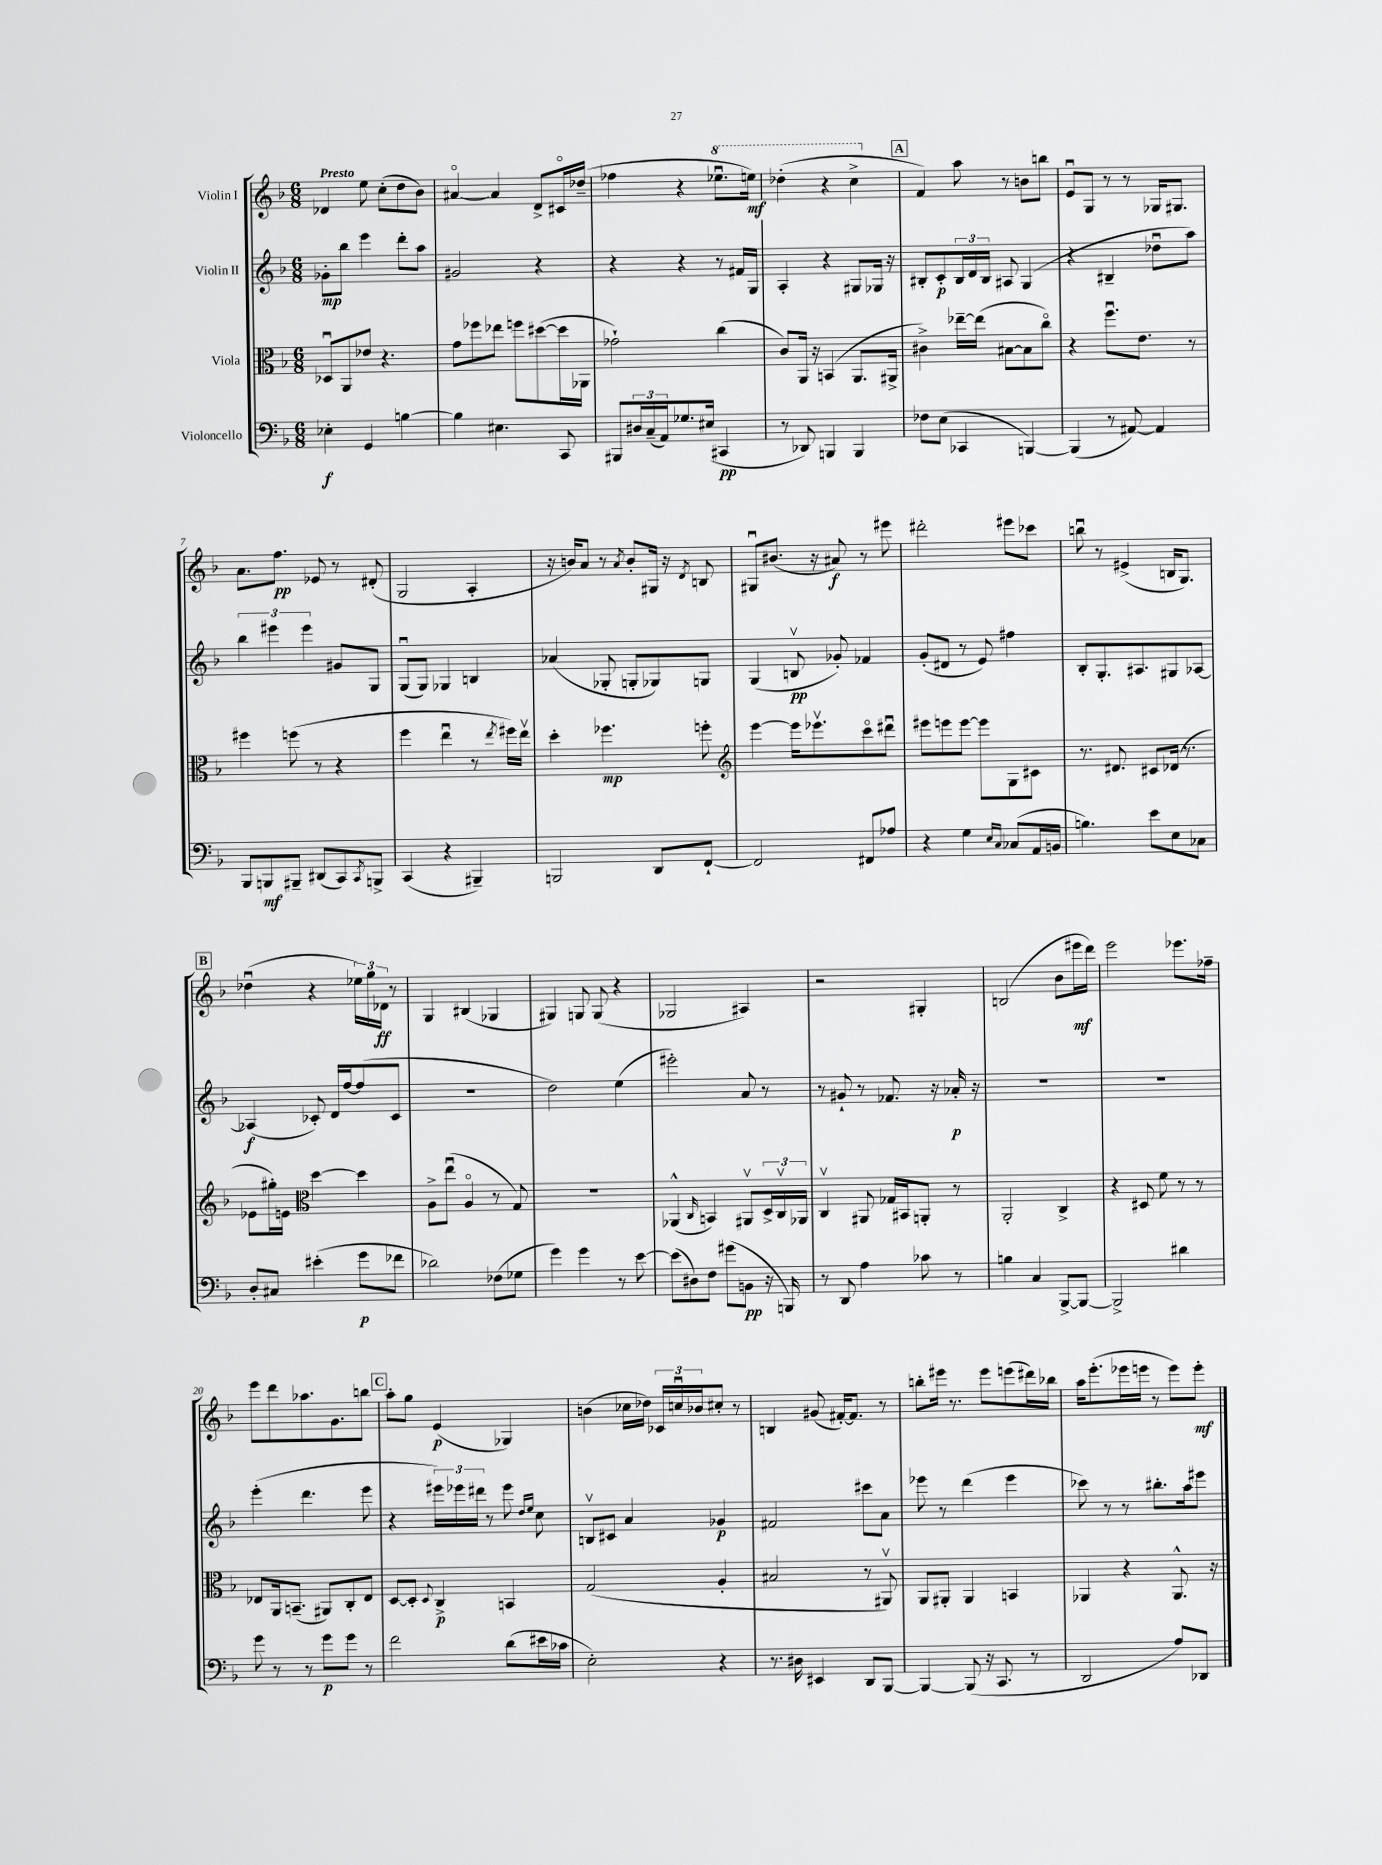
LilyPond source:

<<
\new StaffGroup <<
\new Staff = "s0" \with { instrumentName = "Violin I" } {
    \clef treble \key f \major \numericTimeSignature \time 6/8 \tempo "Presto"
    des'4 e''8 c''8-.( d''8 bes'8) |
    ais'4~\flageolet ais'4 d'8-> cis'16\flageolet des''16--( |
    fes''4 r4 \ottava #1 ees'''8.\downbow e'''16\mf) |
    des'''4-.( r4 c'''4-> \ottava #0 |
    \mark \markup { \box "A" } f'4) a''8 r8 b'8 b''8 |
    e'8\downbow g8 r8 r8 ges16 gis8. |
    a'8. f''8.\pp ees'8 r8 dis'8-.( |
    g2 a4-. |
    r16 b'16) a'8 r8 \acciaccatura { a'8 } b'8-. gis16 r16 \acciaccatura { d'8 } b8 |
    gis8\downbow bis'8.( r16 ais'8\f) r8 eis'''8 |
    dis'''2-. eis'''8 ces'''8 |
    b''8\downbow r8 eis'4->( b16 g8.) |
    \mark \markup { \box "B" } des''4\downbow( r4 \tuplet 3/2 { ees''16) g''16 des'16\ff } r8 |
    g4 bis4( ges4 |
    gis4) g8 g8( r4 |
    ges2 ais4) |
    r2 gis4-. |
    b2( bes'8 eis'''16\mf d'''16) |
    e'''2 ees'''8. fes''16-- |
    e'''8 d'''8 aes''8. g'8. b''8 |
    \mark \markup { \box "C" } a''8-. g''8 e'4\p( ges4) |
    b'4( ces''16 des''16) \tuplet 3/2 { ces'16 c''16\downbow bes'16 } cis''8-. r8 |
    b4 gis'8( fis'16~-.) fis'8. r8 |
    b''8-. eis'''16 r8. eis'''8 e'''8( dis'''16) bes''16 |
    a''16 e'''8.-.( ees'''16 e'''16 r8 e'''8) e'''8-.\mf \bar "|." |
}
\new Staff = "s1" \with { instrumentName = "Violin II" } {
    \clef treble \key f \major \numericTimeSignature \time 6/8
    ges'8-.\mp bes''8 e'''4 d'''8-. a''8 |
    gis'2 r4 |
    r4 r4 r8 fis'16 g16 |
    a4-. r4 gis8 ges16 r16 |
    \mark \markup { \box "A" } bis8-. c'8-.\p \tuplet 3/2 { bis16 d'16 bis16 } ais8 g4( |
    r4 bis4-- des''8\downbow a''8) |
    \tuplet 3/2 { bes''4 eis'''4 eis'''4 } gis'8 g8 |
    g8\downbow( g8) ges4 b4 |
    aes'4( ges8-. g8-. ges8) g8 |
    g4( b8\upbow\pp ges'8-.) fes'4 |
    g'8-.( dis'8 r8 e'8) fis''4 |
    bes8-. g8.-. ais8. gis8 aes8~ |
    \mark \markup { \box "B" } aes4\f( ces'8-.) d'16 f''16~ f''8( ces'8 |
    R2. |
    d''2) e''4( |
    eis'''2-.) a'8 r8 |
    r8 gis'8-! r8 fes'8. r16 aes'16-.\p r16 |
    R2. |
    R2. |
    e'''4-.( d'''4. e'''8 |
    \mark \markup { \box "C" } r4 \tuplet 3/2 { eis'''16) ees'''16 dis'''16 } r8 ees'''8 \grace { d''16 e''16 } c''8 |
    b8\upbow cis'8 a'4 ges'4\p |
    fis'2 cis'''8 a'8 |
    ees'''8 r8 d'''4( ees'''4 |
    ces'''8) r8 r8 bis''8.-. a''16 eis'''8 \bar "|." |
}
\new Staff = "s2" \with { instrumentName = "Viola" } {
    \clef alto \key f \major \numericTimeSignature \time 6/8
    des8\downbow a,8 ees'8 r4. |
    g'8 fes''8 ees''8 f''8 dis''8~( dis''16 aes,16 |
    ges'2-!) c''4( |
    c'8) a,16 r16 b,4( a,8. ais,16-> |
    \mark \markup { \box "A" } cis'4->) ees''16~-- ees''16( bis8~ bis8 c''8\flageolet) |
    r4 f''8.\downbow e'8. r8 |
    fis''4 f''8( r8 r4 |
    f''4 e''4\downbow r8 \acciaccatura { e''8 } fis''16) e''16\upbow |
    d''4-. fes''4.\mp f''8-. |
    \clef treble e'''4~ e'''16 ees'''8.\upbow c'''8\flageolet dis'''8\downbow |
    eis'''8 e'''8 e'''8~ e'''8 g8 cis'8 |
    r8. dis'8. cis'8 des'16( r8. |
    \mark \markup { \box "B" } ees'8 gis''16-.) e'16 \clef alto d''4~ d''4 |
    a8-> e''8\downbow( a4\flageolet r8 g8) |
    R2. |
    aes,4-^( \grace { c16 } b,4) ais,8\upbow \tuplet 3/2 { d16-> c16\upbow aes,16 } |
    c4\upbow ais,8 ges16 bis,16 a,8-. r8 |
    a,2-. c4-> |
    r4 dis8 f'8 r8 r8 |
    ees8 a,16 b,8.--( ais,8) c8-. ees8 |
    \mark \markup { \box "C" } d8~ d8-. \appoggiatura { d8 } c4->\p b,4 |
    g2( a4-. |
    bis2 r8 ais,8\upbow) |
    a,8 ais,8-. ais,4 b,4 |
    aes,4 r4 aes,8.-^ r16 \bar "|." |
}
\new Staff = "s3" \with { instrumentName = "Violoncello" } {
    \clef bass \key f \major \numericTimeSignature \time 6/8
    ees4-.\f g,4 b4~ |
    b4 eis4. c,8 |
    bis,,8 \tuplet 3/2 { dis16 c16--( a,16) } ges8. eis16( cis,4\pp |
    r8 des,8) b,,4 b,,4 |
    \mark \markup { \box "A" } fes8 e8( ces,4 b,,4~) |
    b,,4( r8 ais,8~) ais,4 |
    bes,,8 b,,8\mf bis,,8-- dis,8( c,8) \acciaccatura { c,8 } b,,8-> |
    c,4( r4 bis,,4--) |
    b,,2 d,8 f,8~-! |
    f,2 fis,8 aes8 |
    r4 g4 \grace { e16 c16 } ces8( a,16 b,16 |
    b4.) e'8 e8 ces8 |
    \mark \markup { \box "B" } d8-. cis8 eis'4-.( g'8\p fes'8 |
    des'2) fes8( ges8 |
    g'4) g'4 r8 e'8~ |
    e'8( dis8) f8 gis'8( b,8\pp r16 b,,16) |
    r8 d,8 a4 ces'8 r8 |
    b4 c4 bes,,8~-> bes,,8~ |
    bes,,2-> dis'4 |
    g'8 r8 r8 g'8\p g'8 r8 |
    \mark \markup { \box "C" } f'2 d'8( eis'16 ces'16 |
    e2-.) r4 |
    r8. dis16 eis,4 d,8 bes,,8~ |
    bes,,4~ bes,,8( r16 c,8. r8 |
    d,2 a8) des,8 \bar "|." |
}
>>
>>
